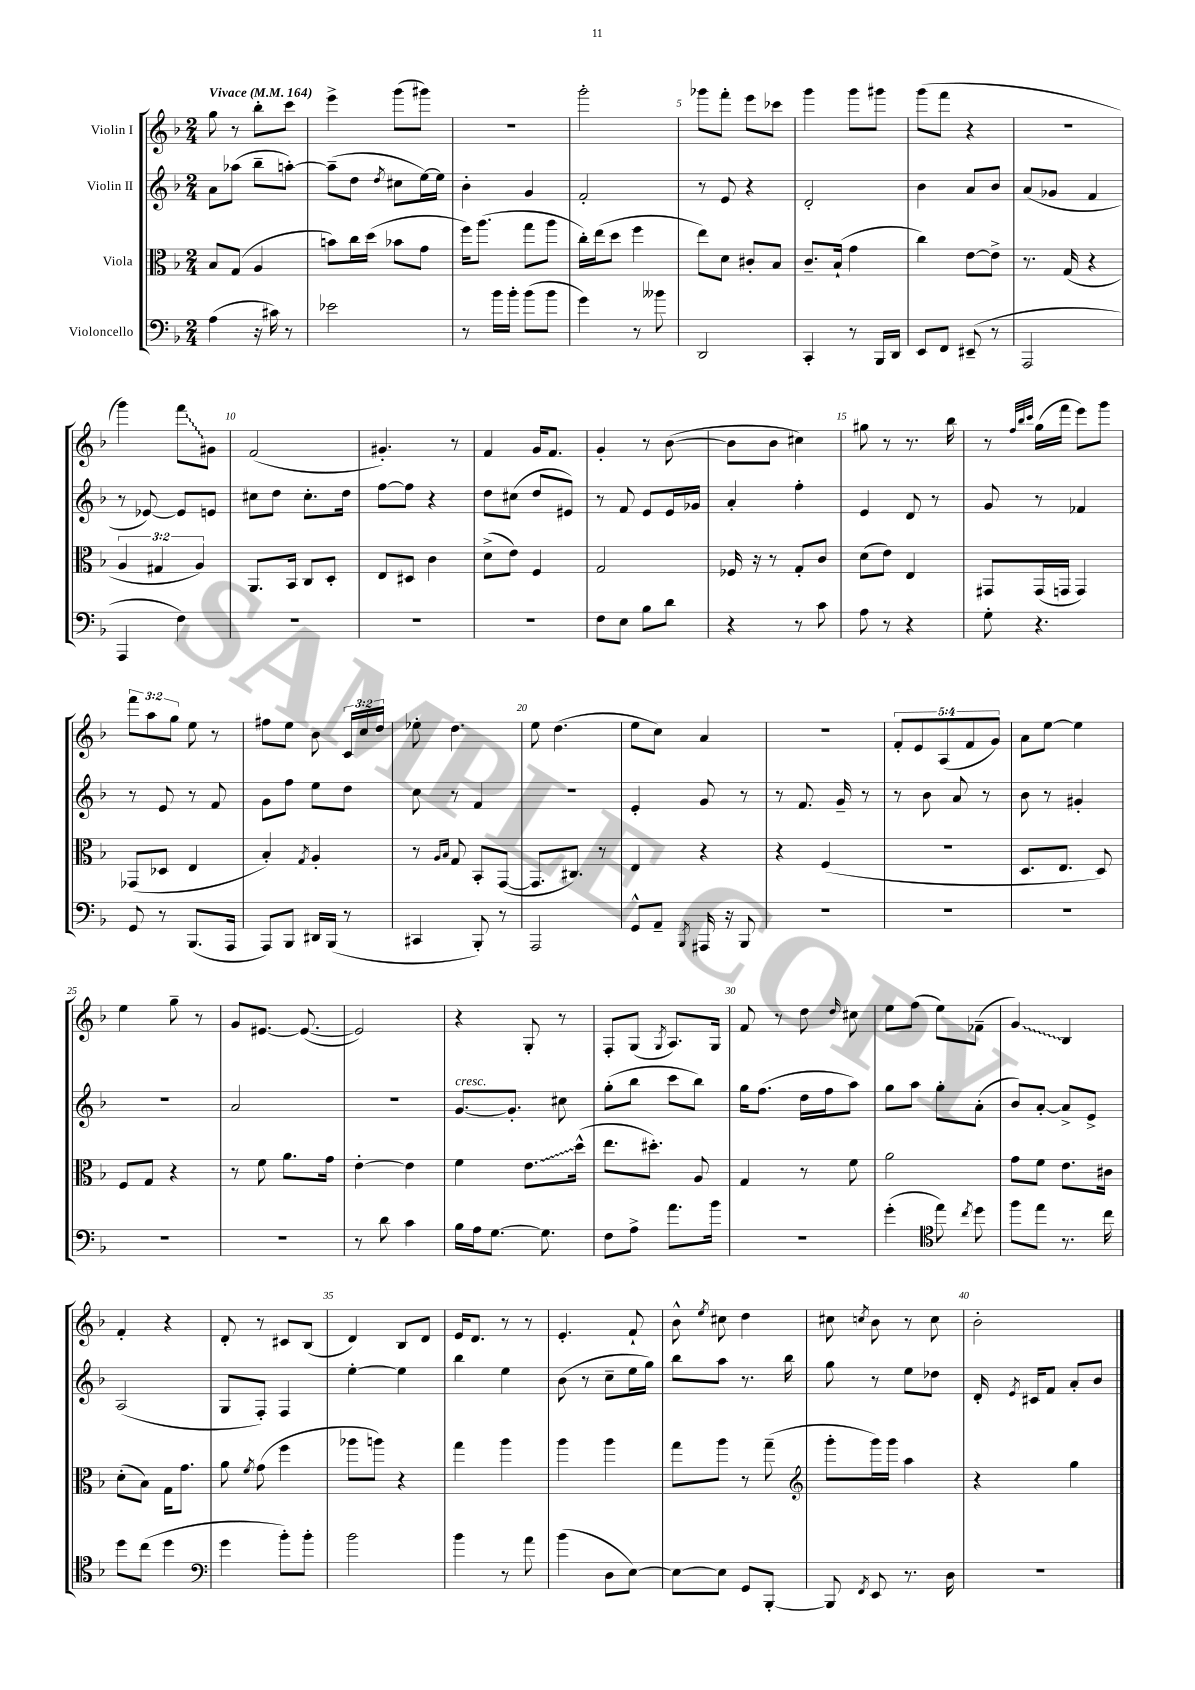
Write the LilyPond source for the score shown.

<<
\new StaffGroup <<
\new Staff = "s0" \with { instrumentName = "Violin I" } {
    \clef treble \key f \major \numericTimeSignature \time 2/4 \override Staff.TupletNumber.text = #tuplet-number::calc-fraction-text \tempo "Vivace" 4 = 164
    \autoBeamOff g''8 r8 bes''8[-. c'''8] |
    e'''4-> g'''8[( gis'''8]) |
    r2 |
    g'''2-. |
    ges'''8[ f'''8]-. e'''8[ ces'''8] |
    g'''4 g'''8[ gis'''8] |
    g'''8[( f'''8] r4 |
    r2 |
    g'''4) \once \override Glissando.style = #'zigzag f'''8[\glissando gis'8] |
    f'2( |
    gis'4.-.) r8 |
    f'4 g'16[ f'8.] |
    g'4-. r8 bes'8~( |
    bes'8[ bes'8] cis''4) |
    gis''8 r8 r8. bes''16 |
    r8 \grace { f''32[ bes''32 c'''32] } g''16[( f'''16] e'''8[) g'''8] |
    \tuplet 3/2 { f'''8[ a''8 g''8] } e''8 r8 |
    fis''8[ e''8] bes'8 \tuplet 3/2 { c'16[ c''16 d''16] } |
    ees''8-. d''4. |
    e''8 d''4.( |
    e''8[ c''8]) a'4 |
    r2 |
    \tuplet 5/4 { f'8[-. e'8 a8( f'8 g'8]) } |
    a'8[ e''8]~ e''4 |
    e''4 g''8-- r8 |
    g'8[ eis'8.]~ eis'8.~( |
    eis'2) |
    r4 g8-. r8 |
    f8[-. g8]( \acciaccatura { g8 } a8.[) g16] |
    f'8 r8 d''8 \grace { d''16 } cis''8 |
    e''8[ f''8]( e''8[) fes'8]--( |
    \once \override Glissando.style = #'zigzag g'4\glissando) bes4 |
    f'4-. r4 |
    d'8-. r8 cis'8[ bes8]( |
    d'4) bes8[ d'8] |
    e'16[ d'8.] r8 r8 |
    e'4.-. f'8-! |
    bes'8-^ \acciaccatura { e''8 } cis''8 d''4 |
    cis''8 \acciaccatura { c''8 } bes'8 r8 c''8 |
    bes'2-. \bar "|." |
}
\new Staff = "s1" \with { instrumentName = "Violin II" } {
    \clef treble \key f \major \numericTimeSignature \time 2/4
    \autoBeamOff a'8[ aes''8]( bes''8[-- a''8]~-.) |
    a''8[--( d''8] \acciaccatura { d''8 } cis''8[ e''16~) e''16] |
    bes'4-. g'4 |
    f'2-. |
    r8 e'8 r4 |
    d'2-. |
    bes'4 a'8[ bes'8] |
    a'8[( ges'8] f'4 |
    r8 ees'8~) ees'8[ e'8] |
    cis''8[ d''8] cis''8.[-. d''16] |
    f''8[~ f''8] r4 |
    d''8[ cis''8]( d''8[ eis'8]) |
    r8 f'8 e'8[ e'16 ges'16] |
    a'4-. f''4-. |
    e'4 d'8 r8 |
    g'8 r8 fes'4 |
    r8 e'8 r8 f'8 |
    g'8[ f''8] e''8[ d''8] |
    c''8 r8 f'4 |
    R2 |
    e'4-. g'8 r8 |
    r8 f'8. g'16-- r8 |
    r8 bes'8 a'8 r8 |
    bes'8 r8 gis'4-. |
    r2 |
    a'2 |
    r2 |
    g'8.[~^\markup { \italic "cresc." } g'8.]-. cis''8 |
    g''8[-.( bes''8] c'''8[ bes''8]) |
    g''16[ f''8.]( d''16[ f''16 a''8]) |
    g''8[ a''8] g''8[-. a'8]-.( |
    bes'8[) a'8]~-. a'8[-> e'8]-> |
    a2( |
    g8[ f8]-.) f4 |
    e''4~-. e''4 |
    bes''4 e''4 |
    bes'8( r8 c''8[-- e''16 g''16]) |
    bes''8[ a''8] r8. bes''16 |
    g''8 r8 e''8[ des''8] |
    d'16-. \acciaccatura { e'8 } cis'16[ f'8] a'8[-. bes'8] \bar "|." |
}
\new Staff = "s2" \with { instrumentName = "Viola" } {
    \clef alto \key f \major \numericTimeSignature \time 2/4 \override Staff.TupletNumber.text = #tuplet-number::calc-fraction-text
    \autoBeamOff bes8[ g8]( a4 |
    b'8[) c''16 d''16]( bes'8[ g'8] |
    f''16[) a''8.]( g''8[ a''8] |
    c''16[-.) e''16( d''8] f''4 |
    e''8[) d'8] cis'8[-. bes8] |
    c'8.[-- bes16]-!( g'4 |
    c''4) e'8[~ e'8]-> |
    r8. g16( r4 |
    \tuplet 3/2 { a4 gis4 a4) } |
    a,8.[ bes,16] c8[ d8]-. |
    e8[ dis8] c'4 |
    d'8[->( e'8]) f4 |
    g2 |
    fes16 r16 r8 g8[-. c'8] |
    d'8[( e'8]) e4 |
    gis,8[ gis,16( g,16] g,4) |
    ges,8[( des8] e4 |
    bes4-.) \acciaccatura { g8 } a4-. |
    r8 \grace { a16[ bes16] } g8 bes,8[-. g,8]~( |
    g,8.[ cis8.]) r8 |
    e4 r4 |
    r4 f4( |
    r2 |
    d8.[ e8.] d8) |
    f8[ g8] r4 |
    r8 f'8 a'8.[ g'16] |
    e'4~-. e'4 |
    f'4 \once \override Glissando.style = #'zigzag e'8.[\glissando d''16]-^( |
    e''8.[ dis''8.]-.) a8 |
    g4 r8 f'8 |
    a'2 |
    g'8[ f'8] e'8.[ cis'16] |
    d'8[-.( bes8]) g16[ g'8.] |
    a'8 \acciaccatura { f'8 } g'8( f''4 |
    aes''8[ a''8]) r4 |
    g''4 a''4 |
    a''4 a''4 |
    g''8[ a''8] r8 g''8--( |
    \clef treble g'''8[-. g'''16) g'''16] a''4 |
    r4 g''4 \bar "|." |
}
\new Staff = "s3" \with { instrumentName = "Violoncello" } {
    \clef bass \key f \major \numericTimeSignature \time 2/4
    \autoBeamOff a4( r16 cis'16) r8 |
    ees'2 |
    r8 bes'16[ bes'16]-. bes'8[( bes'8] |
    g'4) r8 beses'8 |
    d,2 |
    c,4-. r8 bes,,16[ d,16] |
    e,8[ f,8] eis,8--( r8 |
    a,,2 |
    a,,4 f4) |
    R2 |
    R2 |
    R2 |
    f8[ e8] bes8[ d'8] |
    r4 r8 c'8 |
    a8 r8 r4 |
    g8-. r4. |
    g,8 r8 bes,,8.[( a,,16] |
    a,,8[) bes,,8] dis,16[ bes,,16]( r8 |
    cis,4 bes,,8-.) r8 |
    a,,2 |
    g,8[-^ a,8]-- \acciaccatura { bes,,8 } ais,,16 r16 bes,,8 |
    R2 |
    R2 |
    R2 |
    R2 |
    r2 |
    r8 d'8 c'4 |
    bes16[ a16 g8.]~ g8. |
    f8[ a8]-> a'8.[ bes'16] |
    R2 |
    g'4-.( \clef tenor e''8) \acciaccatura { c''8 } d''8 |
    f''8[ e''8] r8. c''16 |
    d''8[ c''8]( d''4 |
    \clef bass g'4 bes'8[-.) bes'8]-. |
    bes'2 |
    bes'4 r8 a'8 |
    bes'4( d8[ e8]~) |
    e8[~ e8] g,8[ bes,,8]~-. |
    bes,,8 \acciaccatura { f,8 } e,8 r8. d16 |
    r2 \bar "|." |
}
>>
>>
\layout { \context { \Score \override BarNumber.break-visibility = ##(#f #t #t) barNumberVisibility = #(every-nth-bar-number-visible 5) } }
